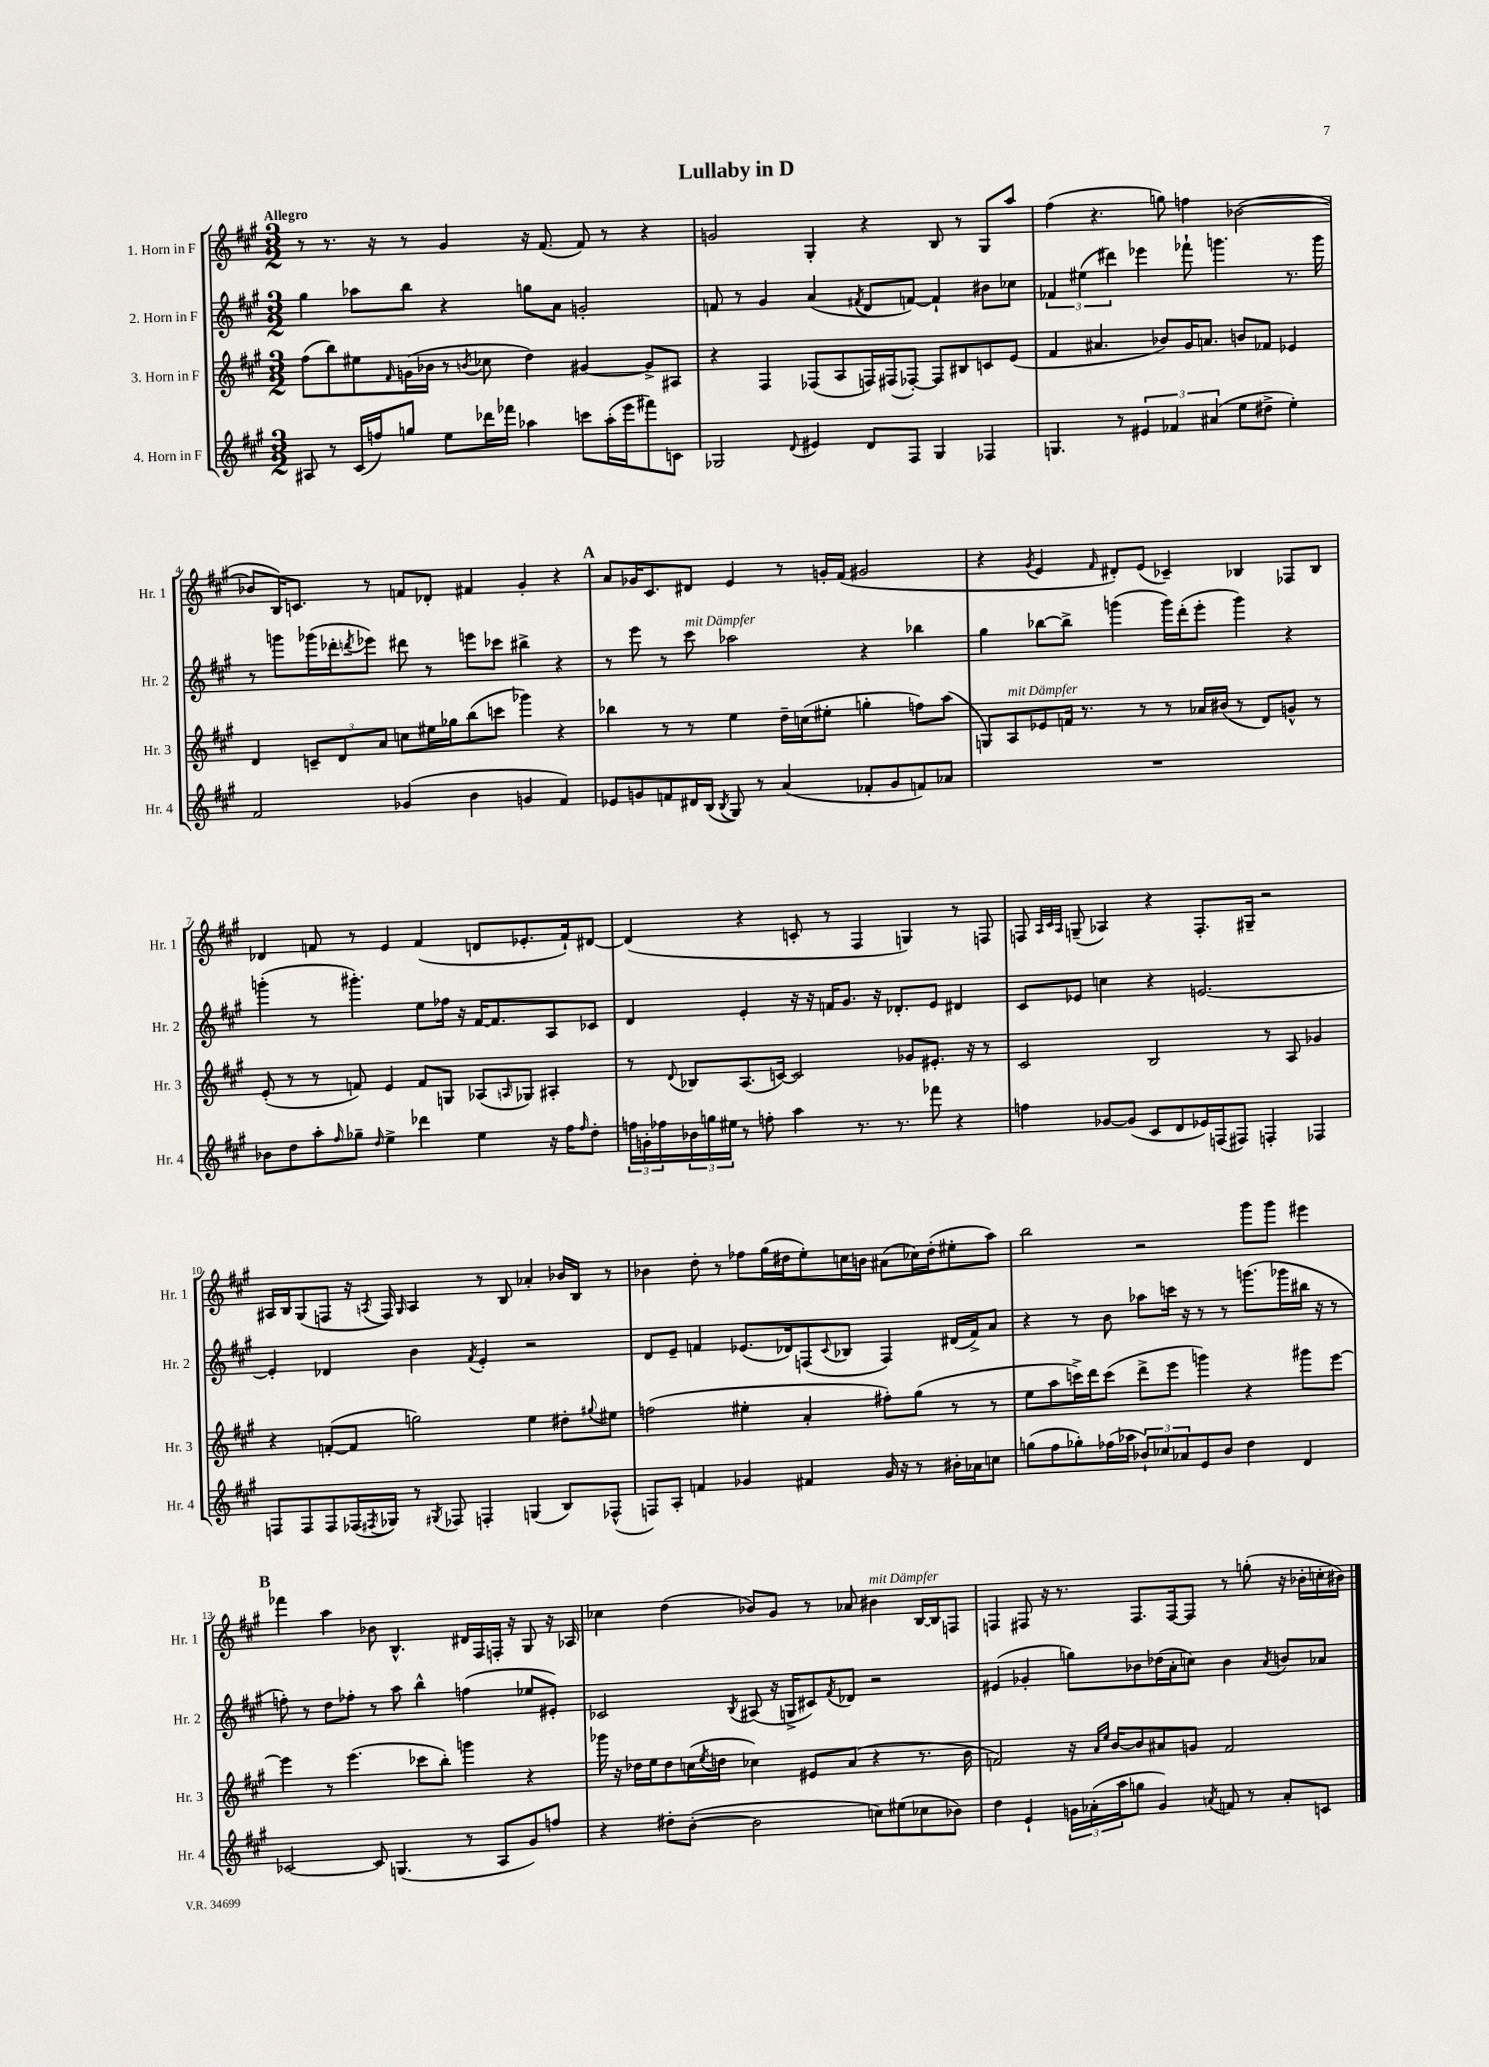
\header { title = "Lullaby in D" }
<<
\new StaffGroup <<
\new Staff = "s0" \with { instrumentName = "1. Horn in F" shortInstrumentName = "Hr. 1" } {
    \clef treble \key a \major \numericTimeSignature \time 3/2 \tempo "Allegro"
    r8 r8. r16 r8 gis'4 r16 fis'8.( fis'8) r8 r4 |
    g'2 gis4-. r4 b8 r8 gis8 a''8 |
    fis''4( r4. g''8) f''4 bes'2~( |
    bes'8 b16) c'8. r8 f'8 des'8-. fis'4 gis'4-. r4 |
    \mark \markup { \bold "A" } a'8 ges'16 cis'8. dis'8 e'4 r8 g'16-. fis'16( gis'2 |
    r4 \acciaccatura { gis'8 } e'4 \grace { fis'16 } dis'8-.) e'8( ces'4--) bes4 fes8 bes8 |
    des'4 f'8 r8 e'4 f'4( d'8 ees'8.-. f'16-!) dis'8~ |
    dis'4( r4 c'8-. r8 fis4 g4) r8 f8 |
    f8 \grace { a32 cis'32 a32 } g8--( aes4) r4 f8.-. gis16-- r2 |
    ais16 b16 gis8( f8 r16 \acciaccatura { a8 } f16) \grace { gis16 } a4 r8 b8 aes'4-. bes'16 b16 r8 |
    bes'4 d''8-. r8 fes''8 gis''16( dis''16 e''8-.) c''16 b'16 ais'8( ces''16) dis''16-.( eis''8-. a''8) |
    b''2 r2 gis'''8 gis'''8 eis'''4 |
    \mark \markup { \bold "B" } fes'''4 a''4 bes'8 b4.-^ dis'16 fis16 f16-. r16 gis8 r16 aes16 |
    ces''4 d''4( bes'8) gis'8 r8 aes'8 bis'4^\markup { \italic "mit Dämpfer" } b16~ b16 f8 |
    f4 fis8 r16 r8. fis8. fis16~ fis8 r8 g''8-.( r16 bes'16-. c''16-. bis'16) \bar "|." |
}
\new Staff = "s1" \with { instrumentName = "2. Horn in F" shortInstrumentName = "Hr. 2" } {
    \clef treble \key a \major \numericTimeSignature \time 3/2
    gis''4 aes''8 b''8 r4 g''8 a'8 g'2-. |
    f'8 r8 gis'4 a'4( \acciaccatura { fis'8 } d'8 f'8~) f'4-! bis'8 ces''8 |
    \tuplet 3/2 { fes'4 eis''4( dis'''4) } ees'''4 fes'''8-! g'''4. r8. g'''16 |
    r8 g'''8 ges'''16( des'''16-. \acciaccatura { d'''8 } ees'''8) dis'''8 r8 e'''8 ces'''8 bis''4-> r4 |
    \mark \markup { \bold "A" } r8 e'''8 r8 cis'''8^\markup { \italic "mit Dämpfer" } aes''2 r4 bes''4 |
    gis''4 bes''8~ bes''8-> g'''4( g'''16) d'''16-.( e'''8-. g'''4) r4 |
    g'''4-.( r8 gis'''4.-.) e''8 fes''16 r16 fis'16~ fis'8. a8 ces'8 |
    d'4 e'4-. r16 r16 f'16 gis'8. r16 des'8.-. e'8 dis'4 |
    cis'8 ees'8 c''4 r4 e'2.~ |
    e'4-. des'4 b'4 \acciaccatura { fis'8 } e'4-. r2 |
    d'8 e'8-- f'4 ees'8.( des'16) f8( \appoggiatura { cis'8 } bes8 f4) dis'16( f'16->) a'8 |
    r4 r8 b'8 aes''8 c'''16 r16 r8 r8 g'''8.( ges'''16 bis''16 r16 r8 |
    \mark \markup { \bold "B" } f''8-.) r8 d''8 fes''8-. r8 a''8 b''4-^ f''4( ees''8 eis'8-.) |
    ces'2 \acciaccatura { b8 } ais8( r16 g16-> cis'8) \acciaccatura { fis'8 } des'8 r2 |
    eis'4( ges'4-. g''8) bes'8 des''16( a'16-. c''8) bes'4 \acciaccatura { a'8 } b'8 aes'8 \bar "|." |
}
\new Staff = "s2" \with { instrumentName = "3. Horn in F" shortInstrumentName = "Hr. 3" } {
    \clef treble \key a \major \numericTimeSignature \time 3/2
    fis''8( b''8) eis''8 \grace { fis'16 } g'16( bes'16 r8 \acciaccatura { b'8 } ces''8 d''4) gis'4~ gis'8-> ais8 |
    r4 fis4 fes8( a8 f16) fis16( fes8~-.) fes8 bis8 c'8 e'8( |
    fis'4 ais'4. bes'8) gis'16 a'8. b'8 fes'8 ees'4 |
    d'4 \tuplet 3/2 { c'8-- d'8 a'8 } c''8 eis''16 ges''16 b''8( c'''8 ges'''4) r4 |
    \mark \markup { \bold "A" } bes''4 r8 r8 e''4 d''16-- c''16( eis''8-. g''4-. f''8) a''8( |
    g8) a8^\markup { \italic "mit Dämpfer" } ees'8 f'16 r8. r8 r8 aes'16 bis'16( r8 d'8) g'8-^ r8 |
    e'8-.( r8 r8 f'8) e'4 f'8 g8 aes8( \grace { a16 } ges8) ais4-. |
    r8 \appoggiatura { d'8 } bes8 a8.( c'16~) c'2 ges'8 eis'8.-. r16 r8 |
    cis'2 b2 r8 a8 ges'4 |
    r4 f'8~-.( f'8 g''2) e''4 dis''8-. \appoggiatura { gis''8 } eis''8 |
    f''2( eis''4-. a'4-. fis''8-.) gis''8( r8 r8 |
    e''8 a''8 c'''16->) d'''16 c'''8( d'''8-> e'''8 g'''4) r4 gis'''8 e'''8~ |
    \mark \markup { \bold "B" } e'''4 r8 e'''4.( ces'''8 b''8-.) g'''4 r4 |
    ges'''16 r16 des''16 e''16 des''8 c''16( \acciaccatura { e''8 } d''16 ces''4) eis'8 a'8( r4 r8. b'16 |
    f'2) r16 \grace { a'16 e''16 } b'16~ b'8 ais'8 g'8 f'2 \bar "|." |
}
\new Staff = "s3" \with { instrumentName = "4. Horn in F" shortInstrumentName = "Hr. 4" } {
    \clef treble \key a \major \numericTimeSignature \time 3/2
    ais8 r8 cis'16( f''16) g''8 e''8 des'''16 fes'''16 aes''4 c'''8 aes''16-.( e'''16 fis'''8) c'8 |
    ges2 \appoggiatura { d'8 } eis'4 d'8 fis8 ges4 fes4 |
    g4. r8 \tuplet 3/2 { eis'4 fes'4 ais'4( } e''8 dis''8-> e''4-.) |
    fis'2 ges'4( b'4 g'4 fis'4) |
    \mark \markup { \bold "A" } ees'8 g'8 f'8 dis'16 b16( \acciaccatura { b8 } gis8) r8 a'4( fes'8-. g'8 f'8) aes'8 |
    R1. |
    bes'8 d''8 a''8-. \grace { fis''16 } ges''8-- \grace { d''16 } e''4-> des'''4 e''4 r16 fis''16 \grace { fis''16 } d''8-. |
    \tuplet 3/2 { f''16 g'16-. fes''16 } \tuplet 3/2 { bes'16 g''16 eis''16 } r8 f''8-. a''4 r8. r8. fes'''8 r4 |
    f''4 ges'8~ ges'8( cis'8 d'8 ees'16) f16( fis8) f4-. fes4 |
    f8 f8 f8 fes16( \acciaccatura { fis8 } ges16) r8 \acciaccatura { gis8 } fes8 f4-. g4( b8) fes8-^( |
    f8) a8-. f'4 ges'4 fis'4 ges'16 r16 r8 bis'16-. aes'16 c''8 |
    g''8( fis''8 ges''8-.) fes''16( aes''16 \tuplet 3/2 { bes'8-!) ces''8 aes'8 } e'8 bes'8 d''4 d'4 |
    \mark \markup { \bold "B" } ces'2~ ces'8 g4.( r8 a8 gis'8) f''8 |
    r4 dis''8-. b'8~-.( b'2 c''8) eis''8( ces''8 bes'8) |
    d''4 e'4-! \tuplet 3/2 { g'16 aes'16-.( a''16 } g''8 g'4) \acciaccatura { a'8 } f'8 r8 a'8-. c'8 \bar "|." |
}
>>
>>
